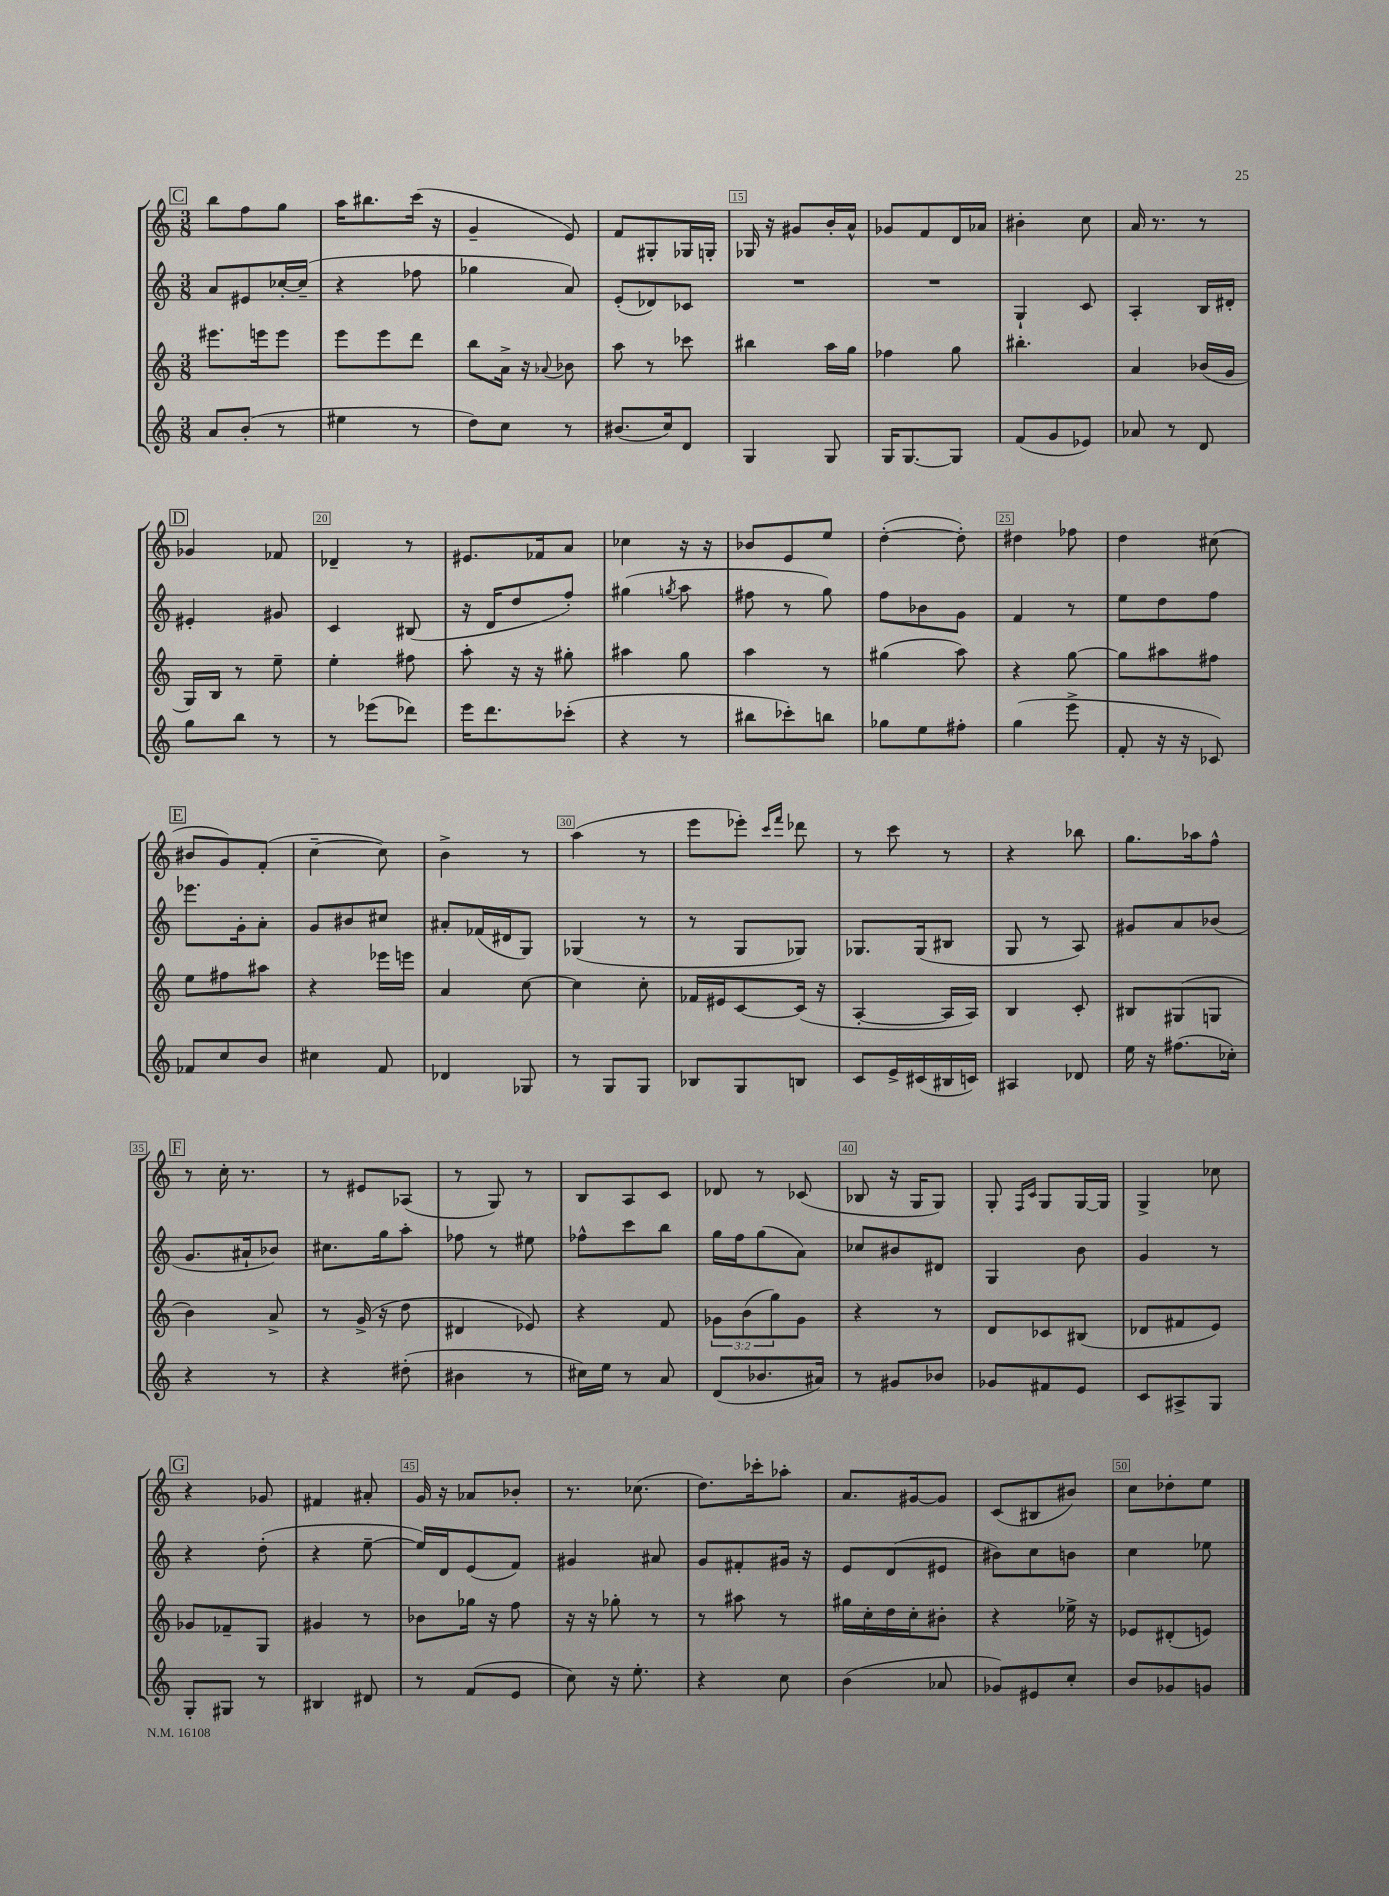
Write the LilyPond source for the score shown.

<<
\new StaffGroup <<
\new Staff = "s0" {
    \clef treble \key c \major \numericTimeSignature \time 3/8
    \mark \markup { \box "C" } b''8 f''8 g''8 |
    a''16 bis''8. c'''16( r16 |
    g'4-- e'8) |
    f'8 gis8-. ges16 g16-. |
    ges16 r16 gis'8 b'16-. a'16-^ |
    ges'8 f'8 d'16 aes'16 |
    bis'4-. c''8 |
    a'16 r8. r8 |
    \mark \markup { \box "D" } ges'4 fes'8 |
    des'4-- r8 |
    eis'8. fes'16 a'8 |
    ces''4 r16 r16 |
    bes'8 e'8 e''8 |
    d''4~-.( d''8-.) |
    dis''4 fes''8 |
    d''4 cis''8( |
    \mark \markup { \box "E" } bis'8 g'8) f'8-.( |
    c''4~-- c''8) |
    b'4-> r8 |
    a''4( r8 |
    e'''8 ees'''8-.) \grace { c'''16 f'''16 } des'''8 |
    r8 c'''8 r8 |
    r4 bes''8 |
    g''8. aes''16 f''8-^ |
    \mark \markup { \box "F" } r8 c''16-. r8. |
    r8 eis'8 aes8( |
    r8 g8) r8 |
    b8 a8 c'8 |
    des'8 r8 ces'8( |
    bes8 r16 g16 g8) |
    g8-. \grace { f16 c'16 } g8 g16~ g16 |
    g4-> ces''8 |
    \mark \markup { \box "G" } r4 ges'8 |
    fis'4 ais'8-. |
    g'16 r16 aes'8 bes'8-. |
    r8. ces''8.( |
    d''8.) ces'''16-. aes''8-. |
    a'8. gis'16~ gis'8 |
    c'8( bis8 bis'8) |
    c''8 des''8-. e''8 \bar "|." |
}
\new Staff = "s1" {
    \clef treble \key c \major \numericTimeSignature \time 3/8
    \mark \markup { \box "C" } a'8 eis'8 ces''16~-. ces''16--( |
    r4 fes''8 |
    ges''4 a'8) |
    e'8-.( des'8) ces'8 |
    R4. |
    R4. |
    g4-! c'8 |
    a4-. b16 dis'16-. |
    \mark \markup { \box "D" } eis'4-. gis'8 |
    c'4 bis8( |
    r16 d'16 d''8 f''8-.) |
    gis''4( \acciaccatura { g''8 } a''8 |
    fis''8 r8 g''8) |
    f''8 bes'8 g'8 |
    f'4 r8 |
    e''8 d''8 f''8 |
    \mark \markup { \box "E" } ees'''8. g'16-. a'8-. |
    g'8 bis'8 cis''8 |
    ais'8-. fes'16( dis'16 g8) |
    ges4( r8 |
    r8 g8 ges8) |
    ges8. ges16( bis8 |
    g8 r8 a8) |
    gis'8 a'8 bes'8( |
    \mark \markup { \box "F" } g'8. ais'16-! bes'8) |
    cis''8. g''16 a''8-. |
    fes''8 r8 eis''8 |
    fes''8-^ c'''8 b''8 |
    g''16 f''16 g''8( a'8) |
    ces''8 bis'8 dis'8 |
    g4 b'8 |
    g'4 r8 |
    \mark \markup { \box "G" } r4 d''8-.( |
    r4 e''8~-- |
    e''16) d'16 e'8( f'8) |
    gis'4 ais'8 |
    g'8 fis'8-. gis'16 r16 |
    e'8 d'8( eis'8 |
    bis'8) c''8 b'8 |
    c''4 ees''8 \bar "|." |
}
\new Staff = "s2" {
    \clef treble \key c \major \numericTimeSignature \time 3/8 \override Staff.TupletNumber.text = #tuplet-number::calc-fraction-text
    \mark \markup { \box "C" } eis'''8. e'''16 e'''8 |
    e'''8 e'''8 d'''8 |
    b''8 a'16-> r16 \appoggiatura { aes'8 } bes'8 |
    a''8 r8 ces'''8 |
    bis''4 a''16 g''16 |
    fes''4 g''8 |
    bis''4.-. |
    a'4 bes'16( g'16 |
    \mark \markup { \box "D" } g16) b16 r8 e''8-- |
    e''4-. fis''8 |
    a''8-. r16 r16 gis''8-. |
    ais''4 g''8 |
    a''4 r8 |
    gis''4( a''8) |
    r4 g''8~ |
    g''8 ais''8 fis''8 |
    \mark \markup { \box "E" } e''8 fis''8 ais''8 |
    r4 ees'''16 e'''16 |
    a'4 c''8~ |
    c''4 c''8-. |
    fes'16 eis'16 c'8~ c'16( r16 |
    a4~-. a16 a16) |
    b4 c'8-. |
    bis8 gis8( g8 |
    \mark \markup { \box "F" } b'4) a'8-> |
    r8 g'16->( r16 d''8 |
    dis'4 ees'8) |
    r4 f'8 |
    \tuplet 3/2 { ges'8 b'8( g''8) } ges'8 |
    r4 r8 |
    d'8 ces'8 bis8( |
    des'8 fis'8 e'8) |
    \mark \markup { \box "G" } ges'8 fes'8-- g8 |
    gis'4 r8 |
    bes'8 ges''16 r16 f''8 |
    r16 r16 ges''8-. r8 |
    r8 ais''8 r8 |
    gis''16 c''16-. d''16 c''16-. bis'8-. |
    r4 ees''16-> r16 |
    ees'8 dis'8-.( e'8) \bar "|." |
}
\new Staff = "s3" {
    \clef treble \key c \major \numericTimeSignature \time 3/8
    \mark \markup { \box "C" } a'8 b'8-.( r8 |
    eis''4 r8 |
    d''8) c''8 r8 |
    bis'8.( c''16) d'8 |
    g4 g8 |
    g16 g8.~ g8 |
    f'8( g'8 ees'8) |
    aes'8 r8 d'8 |
    \mark \markup { \box "D" } g''8 b''8 r8 |
    r8 ees'''8( des'''8) |
    e'''16 d'''8. ces'''8-.( |
    r4 r8 |
    bis''8 ces'''8-.) b''8 |
    ges''8 e''8 fis''8-. |
    g''4( e'''8-> |
    f'8-. r16 r16 ces'8) |
    \mark \markup { \box "E" } fes'8 c''8 b'8 |
    cis''4 f'8 |
    des'4 ges8 |
    r8 g8 g8 |
    bes8 g8 b8 |
    c'8 e'16-> cis'16( bis16 c'16) |
    ais4 des'8 |
    e''16 r16 fis''8.( ces''16-.) |
    \mark \markup { \box "F" } r4 r8 |
    r4 dis''8-.( |
    bis'4 r8 |
    cis''16) e''16 r8 a'8 |
    d'8( bes'8. ais'16) |
    r8 gis'8 bes'8 |
    ges'8 fis'8 e'8 |
    c'8 ais8-> g8 |
    \mark \markup { \box "G" } g8-. gis8 r8 |
    bis4 dis'8 |
    r8 f'8( e'8 |
    c''8) r16 e''8.-. |
    r4 c''8 |
    b'4( aes'8 |
    ges'8) eis'8 c''8-. |
    b'8 ges'8 g'8 \bar "|." |
}
>>
>>
\layout { \context { \Score currentBarNumber = #11 \override BarNumber.break-visibility = ##(#f #t #t) barNumberVisibility = #(every-nth-bar-number-visible 5) \override BarNumber.stencil = #(make-stencil-boxer 0.1 0.3 ly:text-interface::print) } }
